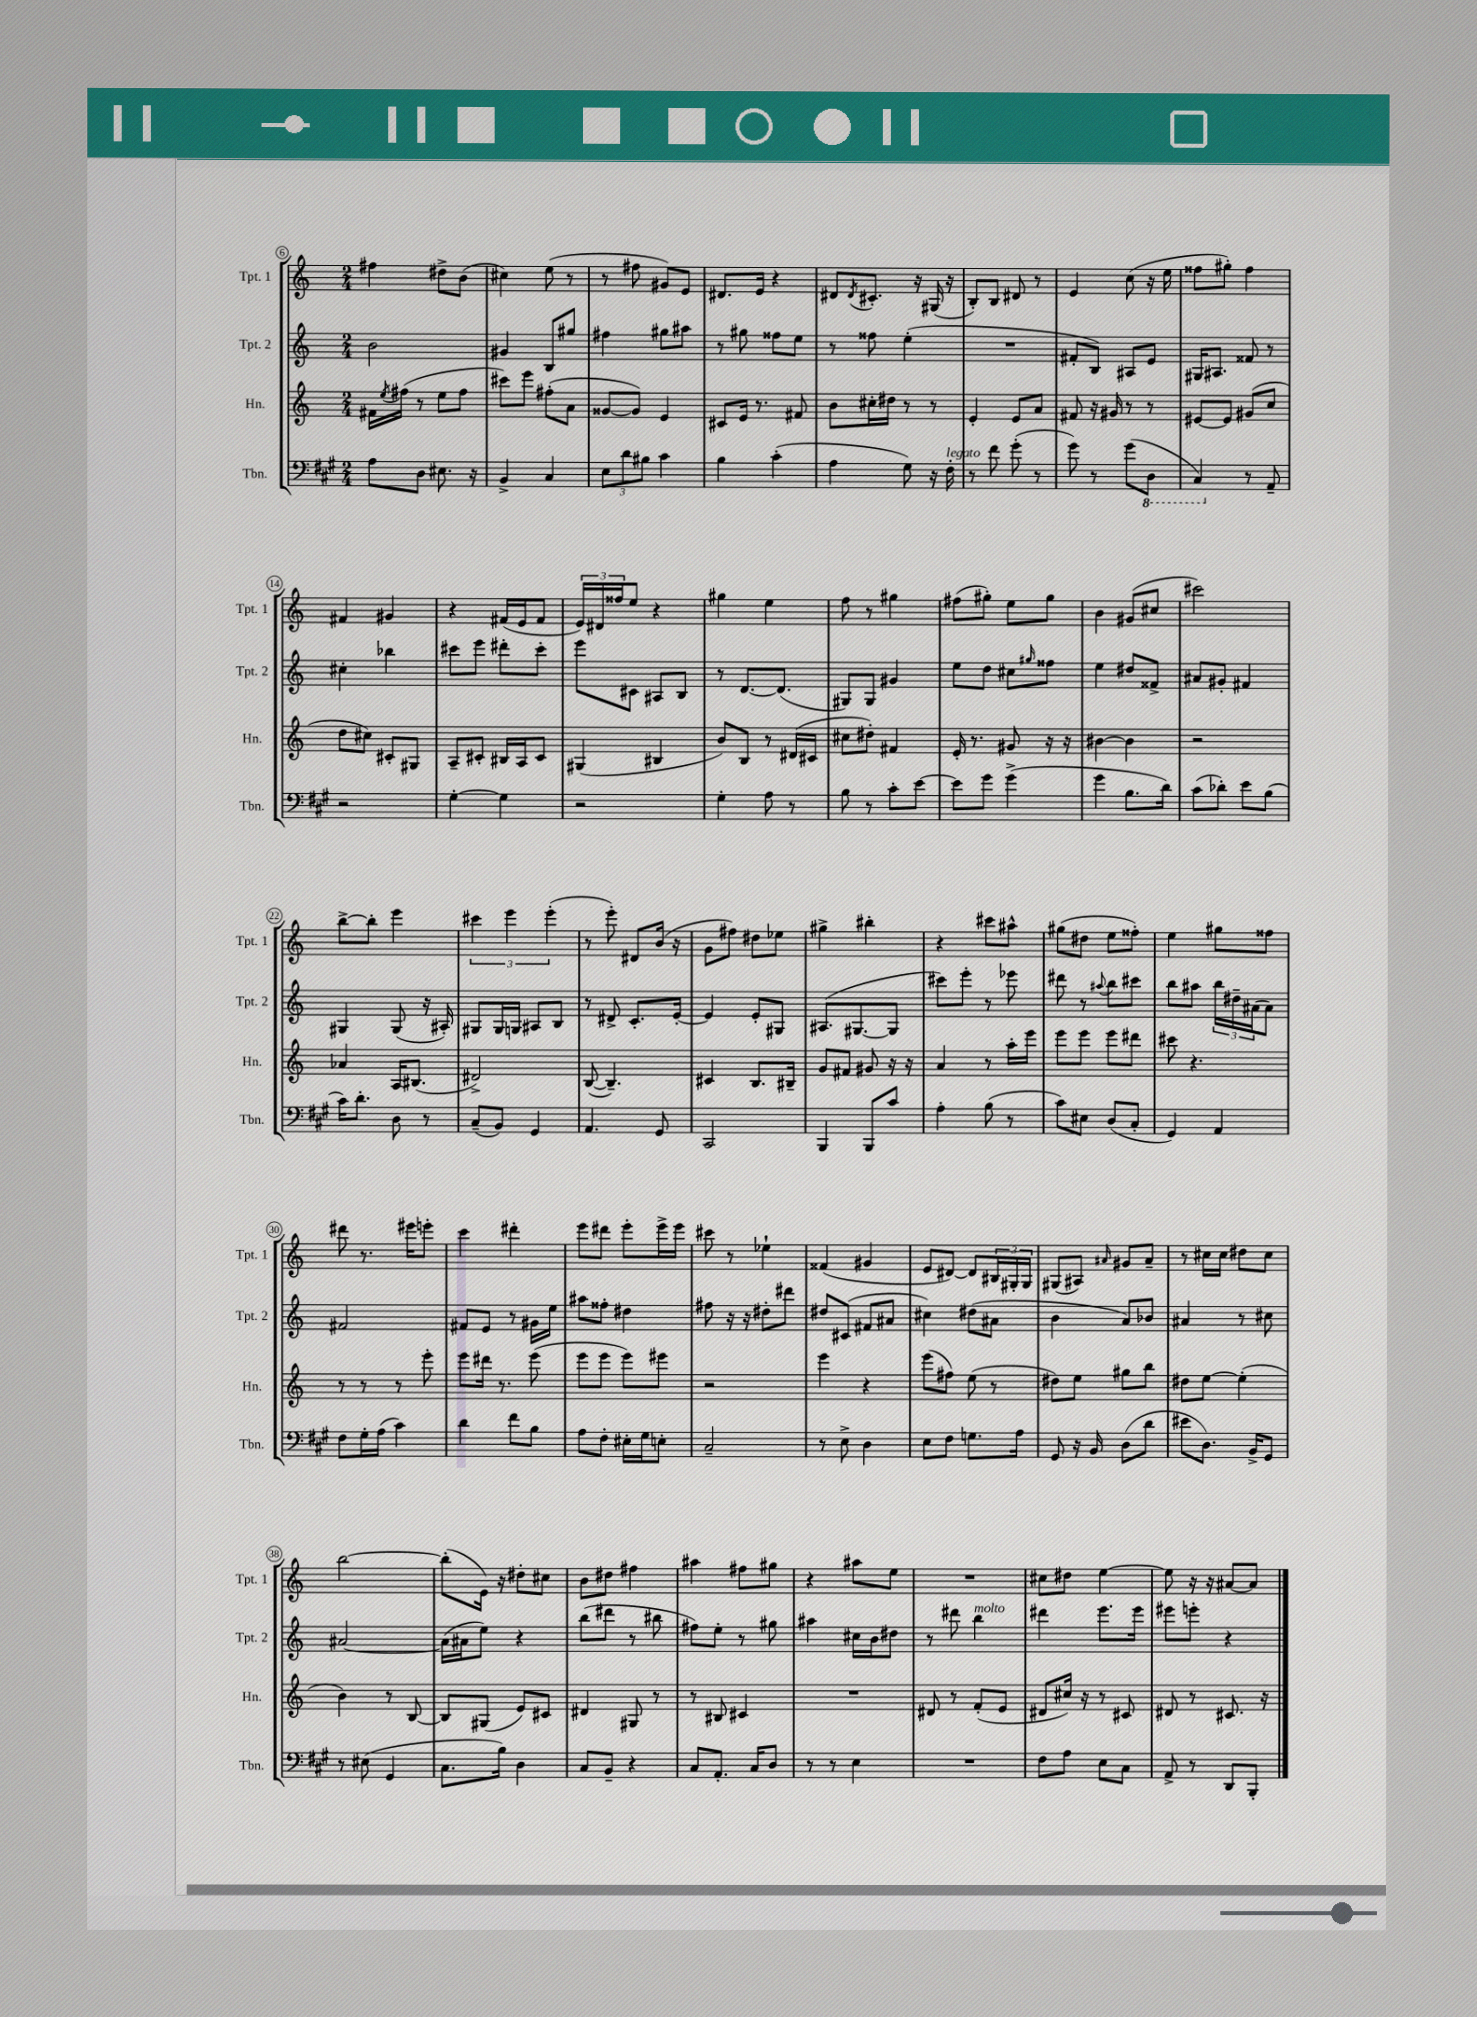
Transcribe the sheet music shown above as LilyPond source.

<<
\new StaffGroup <<
\new Staff = "s0" \with { instrumentName = "Tpt. 1" shortInstrumentName = "Tpt. 1" } {
    \clef treble \key c \major \numericTimeSignature \time 2/4
    fis''4 dis''8-> b'8( |
    cis''4) e''8( r8 |
    r8 fis''8 gis'8) e'8 |
    dis'8. e'16 r4 |
    dis'8 \acciaccatura { dis'8 } cis'8.-. r16 gis16( r16 |
    b8-.) b8 dis'8 r8 |
    e'4 c''8( r16 e''16 |
    fisis''8 gis''8-.) fisis''4 |
    fis'4 gis'4 |
    r4 fis'16( e'16 fis'8 |
    \tuplet 3/2 { e'16) dis'16 fisis''16 } e''8 r4 |
    gis''4 e''4 |
    f''8 r8 gis''4 |
    fis''8( gis''8-.) e''8 gis''8 |
    b'4 gis'8( cis''8 |
    cis'''2) |
    b''8~-> b''8-. e'''4 |
    \tuplet 3/2 { cis'''4 e'''4 e'''4-.( } |
    r8 e'''8-.) dis'8 b'16( r16 |
    g'8 fis''8) dis''8 ees''8 |
    gis''4-> bis''4-. |
    r4 cis'''8 ais''8-^ |
    gis''8( dis''8 e''8 fisis''8-.) |
    e''4 gis''8 fisis''8 |
    dis'''8 r8. eis'''16 e'''8-. |
    c'''4 dis'''4-. |
    e'''8 dis'''8 e'''8-. e'''16-> e'''16 |
    cis'''8 r8 ees''4-! |
    fisis'4( gis'4 |
    e'8 dis'8~) dis'8 \tuplet 3/2 { bis16 gis16-. gis16 } |
    gis8( ais8) \grace { ais'16 } gis'8 ais'8-- |
    r8 cis''16 cis''16 dis''8 cis''8 |
    b''2~ |
    b''8-.( e'16) r16 dis''8-. cis''8 |
    b'8 dis''8 fis''4 |
    ais''4 fis''8 gis''8 |
    r4 ais''8 e''8 |
    R2 |
    cis''8 dis''8 e''4~ |
    e''8 r16 r16 ais'8~ ais'8 \bar "|." |
}
\new Staff = "s1" \with { instrumentName = "Tpt. 2" shortInstrumentName = "Tpt. 2" } {
    \clef treble \key c \major \numericTimeSignature \time 2/4
    b'2 |
    gis'4 b8 gis''8 |
    fis''4 gis''8 ais''8 |
    r8 gis''8 fisis''8 e''8 |
    r8 fisis''8 e''4-.( |
    R2 |
    fis'8-. b8) ais8 e'8 |
    gis16 ais8. fisis'8 r8 |
    cis''4-. bes''4 |
    cis'''8 e'''8 dis'''8-. cis'''8-. |
    e'''8 cis'8 ais8 b8 |
    r8 d'8.~ d'8.( |
    gis8) gis8 gis'4 |
    e''8 d''8 cis''8 \grace { gis''16 } fisis''8 |
    e''4 dis''8 fisis'8-> |
    ais'8 gis'8-. fis'4 |
    gis4 gis8( r16 ais16-.) |
    gis8 gis16 g16 ais8 b8 |
    r8 dis'8-> c'8.-. e'16~-. |
    e'4 e'8-. gis8 |
    ais8.( gis8.~ gis8 |
    cis'''8) e'''8-. r8 ees'''8 |
    dis'''8 r8 \appoggiatura { ais''8 } b''8 cis'''8 |
    b''8 ais''8 \tuplet 3/2 { b''16 dis''16-- ais'16( } ais'8) |
    fis'2 |
    fis'8 e'8 r8 gis'16 e''16 |
    ais''8 fisis''8-. dis''4 |
    fis''8 r16 r16 dis''8-. dis'''8 |
    dis''8 cis'8( fis'8 ais'8 |
    cis''4) dis''8( ais'8 |
    b'4 a'8) bes'8 |
    ais'4 r8 cis''8 |
    ais'2~ |
    ais'16( ais'16 e''8) r4 |
    b''8( dis'''8 r8 bis''8 |
    fis''8) e''8-. r8 gis''8 |
    ais''4 cis''16 b'16 dis''8 |
    r8 dis'''8 b''4^\markup { \italic "molto" } |
    dis'''4 e'''8. e'''16 |
    eis'''8 e'''8-. r4 \bar "|." |
}
\new Staff = "s2" \with { instrumentName = "Hn." shortInstrumentName = "Hn." } {
    \clef treble \key c \major \numericTimeSignature \time 2/4
    fis'16 \acciaccatura { e''8 } fis''16( r8 e''8 fis''8 |
    cis'''8) e'''8 fis''8-.( a'8 |
    gisis'8~ gisis'8) e'4 |
    cis'8 e'16 r8. fis'8 |
    b'8 cis''16-. dis''16 r8 r8 |
    e'4-. e'8 a'8 |
    fis'8 r16 gis'16 r8 r8 |
    eis'8~ eis'8 gis'8( c''8 |
    d''8 cis''8) cis'8-. gis8 |
    a8-- cis'8-. bis16 a16 cis'8 |
    gis4( bis4 |
    b'8) b8 r8 dis'16( cis'16 |
    cis''8 dis''8-.) fis'4 |
    e'16-. r8. gis'8 r16 r16 |
    bis'4~ bis'4 |
    r2 |
    aes'4 a16 bis8.( |
    dis'2->) |
    b8~( b4.--) |
    cis'4 b8. bis16-- |
    g'8 fis'8 gis'8 r16 r16 |
    a'4 r8 a''16-. e'''16 |
    e'''8 e'''8 e'''8 dis'''8 |
    cis'''8 r4. |
    r8 r8 r8 e'''8-. |
    e'''8 dis'''16 r8. e'''8( |
    e'''8 e'''8 e'''8) eis'''8 |
    r2 |
    e'''4 r4 |
    e'''8( fis''8) e''8( r8 |
    dis''8) e''8 gis''8 b''8 |
    dis''8 e''8~ e''4-.( |
    b'4) r8 b8~ |
    b8 gis8( e'8) cis'8 |
    dis'4 gis8 r8 |
    r8 bis8 cis'4 |
    R2 |
    dis'8 r8 f'8-.( e'8 |
    dis'8 cis''16) r16 r8 cis'8 |
    dis'8 r8 cis'8. r16 \bar "|." |
}
\new Staff = "s3" \with { instrumentName = "Tbn." shortInstrumentName = "Tbn." } {
    \clef bass \key a \major \numericTimeSignature \time 2/4
    a8 d8 eis8. r16 |
    b,4-> cis4 |
    \tuplet 3/2 { e8 d'8 bis8 } cis'4 |
    b4 cis'4-.( |
    a4 gis8) r16 fis16-.^\markup { \italic "legato" } |
    r8 fis'8 gis'8-.( r8 |
    gis'8) r8 gis'8( \ottava #-1 d,8 |
    cis,4) \ottava #0 r8 a,8-- |
    r2 |
    gis4~-. gis4 |
    r2 |
    gis4-. a8 r8 |
    b8 r8 cis'8-. e'8~ |
    e'8 gis'8 gis'4->( |
    gis'4 b8. d'16) |
    cis'8( des'8-.) e'8 b8( |
    cis'16) d'8.-. d8 r8 |
    cis8--( b,8) gis,4 |
    a,4. gis,8 |
    cis,2 |
    b,,4 b,,8 cis'8 |
    a4-. b8( r8 |
    cis'8) eis8 d8( cis8-. |
    gis,4) a,4 |
    fis8 gis16-. a16( cis'4) |
    d'4 fis'8 b8 |
    a8 fis8-. eis16-. gis16 e8-. |
    cis2-- |
    r8 e8-> d4 |
    e8 fis8 g8. a16 |
    gis,8 r16 b,16 d8( d'8 |
    eis'8 d8.) b,16-> gis,8 |
    r8 eis8( gis,4 |
    cis8. b16) d4 |
    cis8 b,8-- r4 |
    cis8 a,8.-. cis16 d8 |
    r8 r8 e4 |
    R2 |
    fis8 a8 e8 cis8 |
    a,8-> r8 d,8 b,,8-. \bar "|." |
}
>>
>>
\layout { \context { \Score currentBarNumber = #6 \override BarNumber.stencil = #(make-stencil-circler 0.1 0.3 ly:text-interface::print) } }
